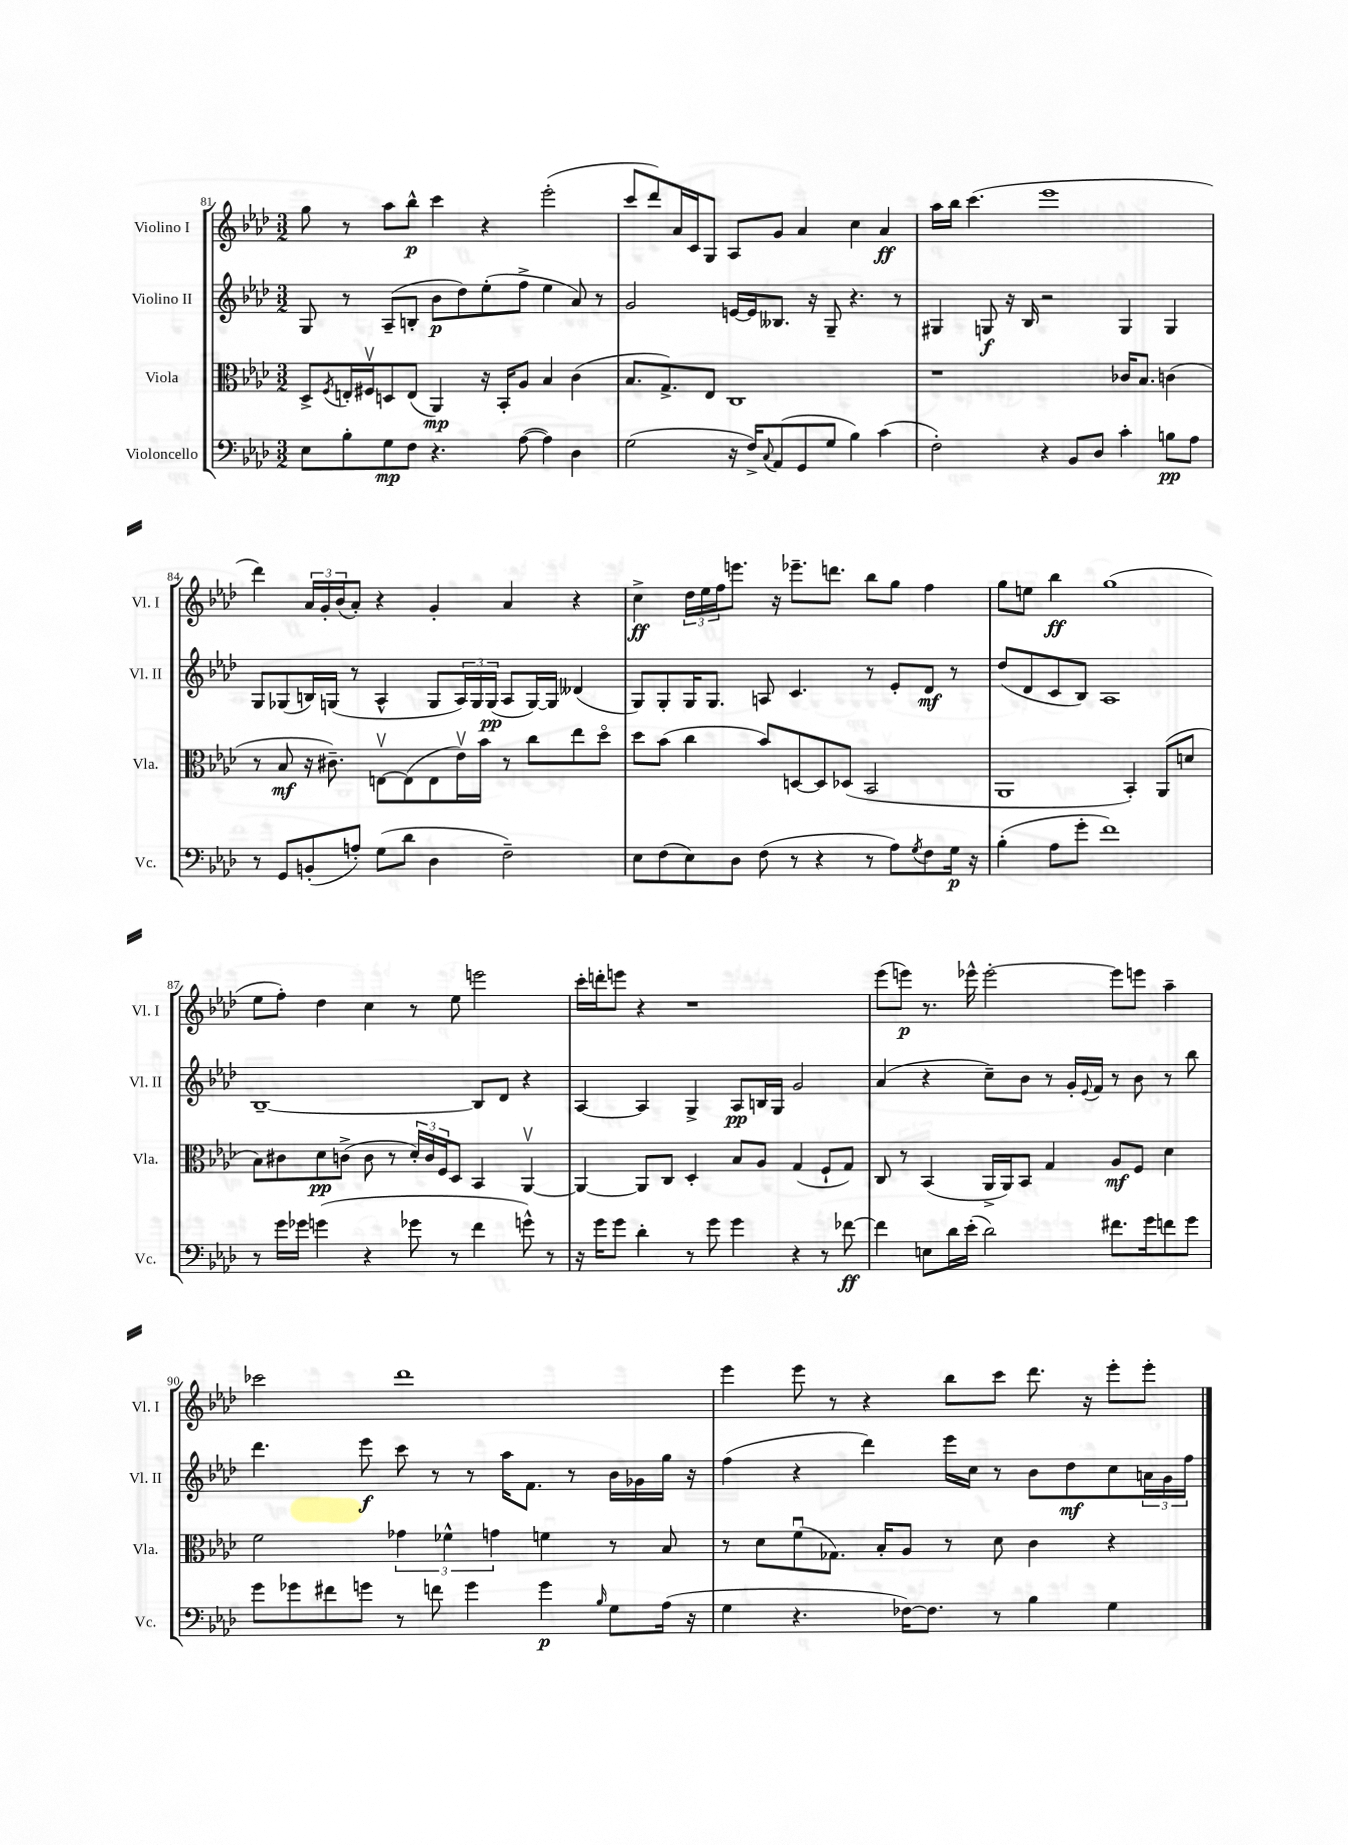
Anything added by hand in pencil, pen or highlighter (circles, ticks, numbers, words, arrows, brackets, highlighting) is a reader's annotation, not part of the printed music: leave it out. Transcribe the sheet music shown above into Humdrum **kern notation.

**kern	**dynam	**kern	**dynam	**kern	**dynam	**kern	**dynam
*part4	*part4	*part3	*part3	*part2	*part2	*part1	*part1
*staff4	*staff4	*staff3	*staff3	*staff2	*staff2	*staff1	*staff1
*I"Violoncello	*	*I"Viola	*	*I"Violino II	*	*I"Violino I	*
*I'Vc.	*	*I'Vla.	*	*I'Vl. II	*	*I'Vl. I	*
*clefF4	*	*clefC3	*	*clefG2	*	*clefG2	*
*k[b-e-a-d-]	*	*k[b-e-a-d-]	*	*k[b-e-a-d-]	*	*k[b-e-a-d-]	*
*M3/2	*	*M3/2	*	*M3/2	*	*M3/2	*
=81	=81	=81	=81	=81	=81	=81	=81
8E-\L	.	8D-^/L	.	8G/	.	8gg\	.
.	.	8qF/	.	.	.	.	.
8B-'\	.	16En'/L	.	8r	.	8r	.
.	.	16F#Xv/J	.	.	.	.	.
8G\	mp	8Dn/	.	(8A-~/L	.	8aa-\L	.
8F\J	.	(8E/J	.	8Bn'/J	.	8bb-^^\J	p
4.r	.	4AA-/)	mp	8b-\L	p	4ccc\	.
.	.	.	.	8dd-\)	.	.	.
.	.	16r	.	(8ee-'\	.	4r	.
.	.	16BB-'/KL	.	.	.	.	.
([8A-\	.	8A-/J	.	8ff^\J	.	.	.
4A-\])	.	4B-/	.	4ee-\	.	(2eee-'\	.
4D-\	.	(4c\	.	8a-/)	.	.	.
.	.	.	.	8r	.	.	.
=82	=82	=82	=82	=82	=82	=82	=82
(2G\	.	8.B-/L	.	2g/	.	8ccc/L	.
.	.	.	.	.	.	8ddd-/)	.
.	.	8.G^/)	.	.	.	.	.
.	.	.	.	.	.	16a-/L	.
.	.	.	.	.	.	16c/J	.
.	.	8E-/J	.	.	.	8G/J	.
16r	.	1C	.	[16en/LL	.	8A-/L	.
16F^/KL)	.	.	.	16e/J]	.	.	.
8qqC/	.	.	.	.	.	.	.
(8AA-/	.	.	.	8.B--X/J	.	8g/J	.
8GG/	.	.	.	.	.	4a-/	.
.	.	.	.	16r	.	.	.
8G/J	.	.	.	8G~/	.	.	.
4B-\)	.	.	.	4.r	.	4cc\	.
(4c\	.	.	.	.	.	4a-/	ff
.	.	.	.	8r	.	.	.
=83	=83	=83	=83	=83	=83	=83	=83
2F'\)	.	1r	.	4G#X/	.	16aa-\LL	.
.	.	.	.	.	.	16bb-\JJ	.
.	.	.	.	.	.	(4.ccc\	.
.	.	.	.	8Gn/	f	.	.
.	.	.	.	16r	.	.	.
.	.	.	.	16B-/	.	.	.
4r	.	.	.	2r	.	1eee-	.
8BB-/L	.	.	.	.	.	.	.
8D-/J	.	.	.	.	.	.	.
4c'\	.	16c-X/KL	.	4G/	.	.	.
.	.	8.B-/J	.	.	.	.	.
8Bn\L	pp	(4cn\	.	4G/	.	.	.
8A-\J	.	.	.	.	.	.	.
!!LO:LB:g=z
=84	=84	=84	=84	=84	=84	=84	=84
8r	.	8r	.	8G/L	.	4ddd-\)	.
8GG/L	.	8B-/	mf	(8G-X/	.	.	.
(8BBn'/	.	16r	.	16Bn/L)	.	24a-/LL	.
.	.	.	.	.	.	24g'/	.
.	.	8.c#X~\)	.	(16Gn/JJ	.	.	.
.	.	.	.	.	.	(24b-/J	.
8An'/J)	.	.	.	8r	.	8a-'/J)	.
(8G\L	.	[8Env\L	.	4A-^^/	.	4r	.
8d-\J	.	(8E\]	.	.	.	.	.
4D-\	.	8E\	.	8G/L	.	4g'/	.
.	.	16e-v\L)	.	24A-/L)	.	.	.
.	.	.	.	24G/	.	.	.
.	.	16b-\JJ	.	.	.	.	.
.	.	.	.	(24G/JJ	pp	.	.
2F~\)	.	8r	.	8A-/L	.	4a-/	.
.	.	8cc\L	.	[16G/L)	.	.	.
.	.	.	.	16G/JJ]	.	.	.
.	.	8ee-\	.	(4d--X/	.	4r	.
.	.	8dd-\J	.	.	.	.	.
=85	=85	=85	=85	=85	=85	=85	=85
8E-\L	.	8dd-\L	.	8G/L)	.	4cc^\	ff
(8F\	.	(8b-\J	.	8G'/	.	.	.
8E-\)	.	4cc\	.	16G/K	.	24dd-\LL	.
.	.	.	.	.	.	24ee-\	.
.	.	.	.	8.G/J	.	.	.
.	.	.	.	.	.	24ff\J	.
8D-\J	.	.	.	.	.	8.eeen\J	.
(8F\	.	8b-/L)	.	8An/	.	.	.
.	.	.	.	.	.	16r	.
8r	.	[8Dn/	.	4.c/	.	8.eee-X~\L	.
4r	.	8D/]	.	.	.	.	.
.	.	.	.	.	.	8.dddn\J	.
.	.	(8D-X/J	.	.	.	.	.
8r	.	2BB-/	.	8r	.	8bb-\L	.
8A-\L)	.	.	.	8e-'/L	.	8gg\J	.
8qG/	.	.	.	.	.	.	.
8F\	.	.	.	8d-/J	mf	4ff\	.
16G\Jk	p	.	.	8r	.	.	.
16r	.	.	.	.	.	.	.
=86	=86	=86	=86	=86	=86	=86	=86
(4B-'\	.	1AA-	.	(8dd-/L	.	8gg\L	.
.	.	.	.	8d-/	.	8een\J	.
8A-\L	.	.	.	8c/	.	4bb-\	ff
8g'\J	.	.	.	8B-/J)	.	.	.
1f)	.	.	.	1A-	.	(1gg	.
.	.	4BB-'/)	.	.	.	.	.
.	.	(8AA-/L	.	.	.	.	.
.	.	8dn/J	.	.	.	.	.
!!LO:LB:g=z
=87	=87	=87	=87	=87	=87	=87	=87
8r	.	8B-\L)	.	[1B-~	.	8ee-\L	.
16g\LL	.	8c#X\	.	.	.	8ff'\J)	.
16g-X\JJ	.	.	.	.	.	.	.
(4gn\	.	8d-\	pp	.	.	4dd-\	.
.	.	(8cn^\J	.	.	.	.	.
4r	.	8c\	.	.	.	4cc\	.
.	.	8r	.	.	.	.	.
8g-X\	.	24d-'/LL)	.	.	.	8r	.
.	.	24c/	.	.	.	.	.
.	.	24F/J	.	.	.	.	.
8r	.	8D-/J	.	.	.	8ee-\	.
4f\	.	4BB-/	.	8B-/L]	.	2eeen\	.
.	.	.	.	8d-/J	.	.	.
8gn^^\)	.	[4AA-v/	.	4r	.	.	.
8r	.	.	.	.	.	.	.
=88	=88	=88	=88	=88	=88	=88	=88
16r	.	4AA-/_	.	[4A-/	.	16ccc'\LL	.
16g\KL	.	.	.	.	.	16dddn'\J	.
8g\J	.	.	.	.	.	8eeen\J	.
4d-'\	.	8AA-/L]	.	4A-/]	.	4r	.
.	.	8C/J	.	.	.	.	.
8r	.	4D-'/	.	4G^/	.	1r	.
8g\	.	.	.	.	.	.	.
4g\	.	8B-/L	.	8A-/L	pp	.	.
.	.	8A-/J	.	16Bn/L	.	.	.
.	.	.	.	16G/JJ	.	.	.
4r	.	(4G/	.	2g/	.	.	.
8r	.	8F`/L	.	.	.	.	.
[8f-X\	ff	8G/J)	.	.	.	.	.
=89	=89	=89	=89	=89	=89	=89	=89
4f-\]	.	8C/	.	(4a-/	.	(8eee-\L	.
.	.	8r	.	.	.	8eeen\J)	p
8En\L	.	(4BB-/	.	4r	.	8.r	.
16d-\L	.	.	.	.	.	.	.
(16e-'\JJ	.	.	.	.	.	16eee-X^^\	.
2d-\)	.	16AA-^/LL	.	8cc~\L)	.	[2eee-'\	.
.	.	16AA-/J)	.	.	.	.	.
.	.	8BB-/J	.	8b-\J	.	.	.
.	.	4G/	.	8r	.	.	.
.	.	.	.	16g'/LL	.	.	.
.	.	.	.	8qqe-/	.	.	.
.	.	.	.	16f/JJ	.	.	.
8.f#X\L	.	8A-/L	mf	8r	.	8eee-\L]	.
.	.	8F/J	.	8b-\	.	8eeen\J	.
16g\k	.	.	.	.	.	.	.
8fn\	.	4d-\	.	8r	.	4aa-~\	.
8g\J	.	.	.	8bb-\	.	.	.
!!LO:LB:g=z
=90	=90	=90	=90	=90	=90	=90	=90
8g\L	.	2f\	.	4.ddd-\	.	2ccc-X\	.
8g-X\	.	.	.	.	.	.	.
8f#X\	.	.	.	.	.	.	.
8gn\J	.	.	.	8eee-\	f	.	.
8r	.	6g-X\	.	8ccc\	.	1ddd-	.
8fn\	.	.	.	8r	.	.	.
.	.	6f-X^^\	.	.	.	.	.
4g\	.	.	.	8r	.	.	.
.	.	6gn\	.	.	.	.	.
.	.	.	.	16aa-\KL	.	.	.
.	.	.	.	8.f\J	.	.	.
4g\	p	4fn\	.	.	.	.	.
.	.	.	.	8r	.	.	.
16qqB-/	.	.	.	.	.	.	.
8G\L	.	8r	.	16b-\LL	.	.	.
.	.	.	.	16g-X\	.	.	.
(16A-\Jk	.	8B-/	.	16gg\JJ	.	.	.
16r	.	.	.	16r	.	.	.
=91	=91	=91	=91	=91	=91	=91	=91
4G\	.	8r	.	(4ff\	.	4eee-\	.
.	.	8d-\L	.	.	.	.	.
4.r	.	(8fu\	.	4r	.	8eee-\	.
.	.	8.G-X\J)	.	.	.	8r	.
.	.	.	.	4ddd-\)	.	4r	.
.	.	16B-'/KL	.	.	.	.	.
[16F-X\KL)	.	8A-/J	.	.	.	.	.
8.F-\J]	.	.	.	.	.	.	.
.	.	8r	.	16eee-\LL	.	8bb-\L	.
.	.	.	.	16cc\JJ	.	.	.
8r	.	8d-\	.	8r	.	8ccc\J	.
4B-\	.	4c\	.	8b-\L	.	8.ddd-\	.
.	.	.	.	8dd-\	mf	.	.
.	.	.	.	.	.	16r	.
4G\	.	4r	.	8cc\	.	8eee-'\L	.
.	.	.	.	24an\L	.	8eee-'\J	.
.	.	.	.	24g\	.	.	.
.	.	.	.	24ff\JJ	.	.	.
==	==	==	==	==	==	==	==
*-	*-	*-	*-	*-	*-	*-	*-
